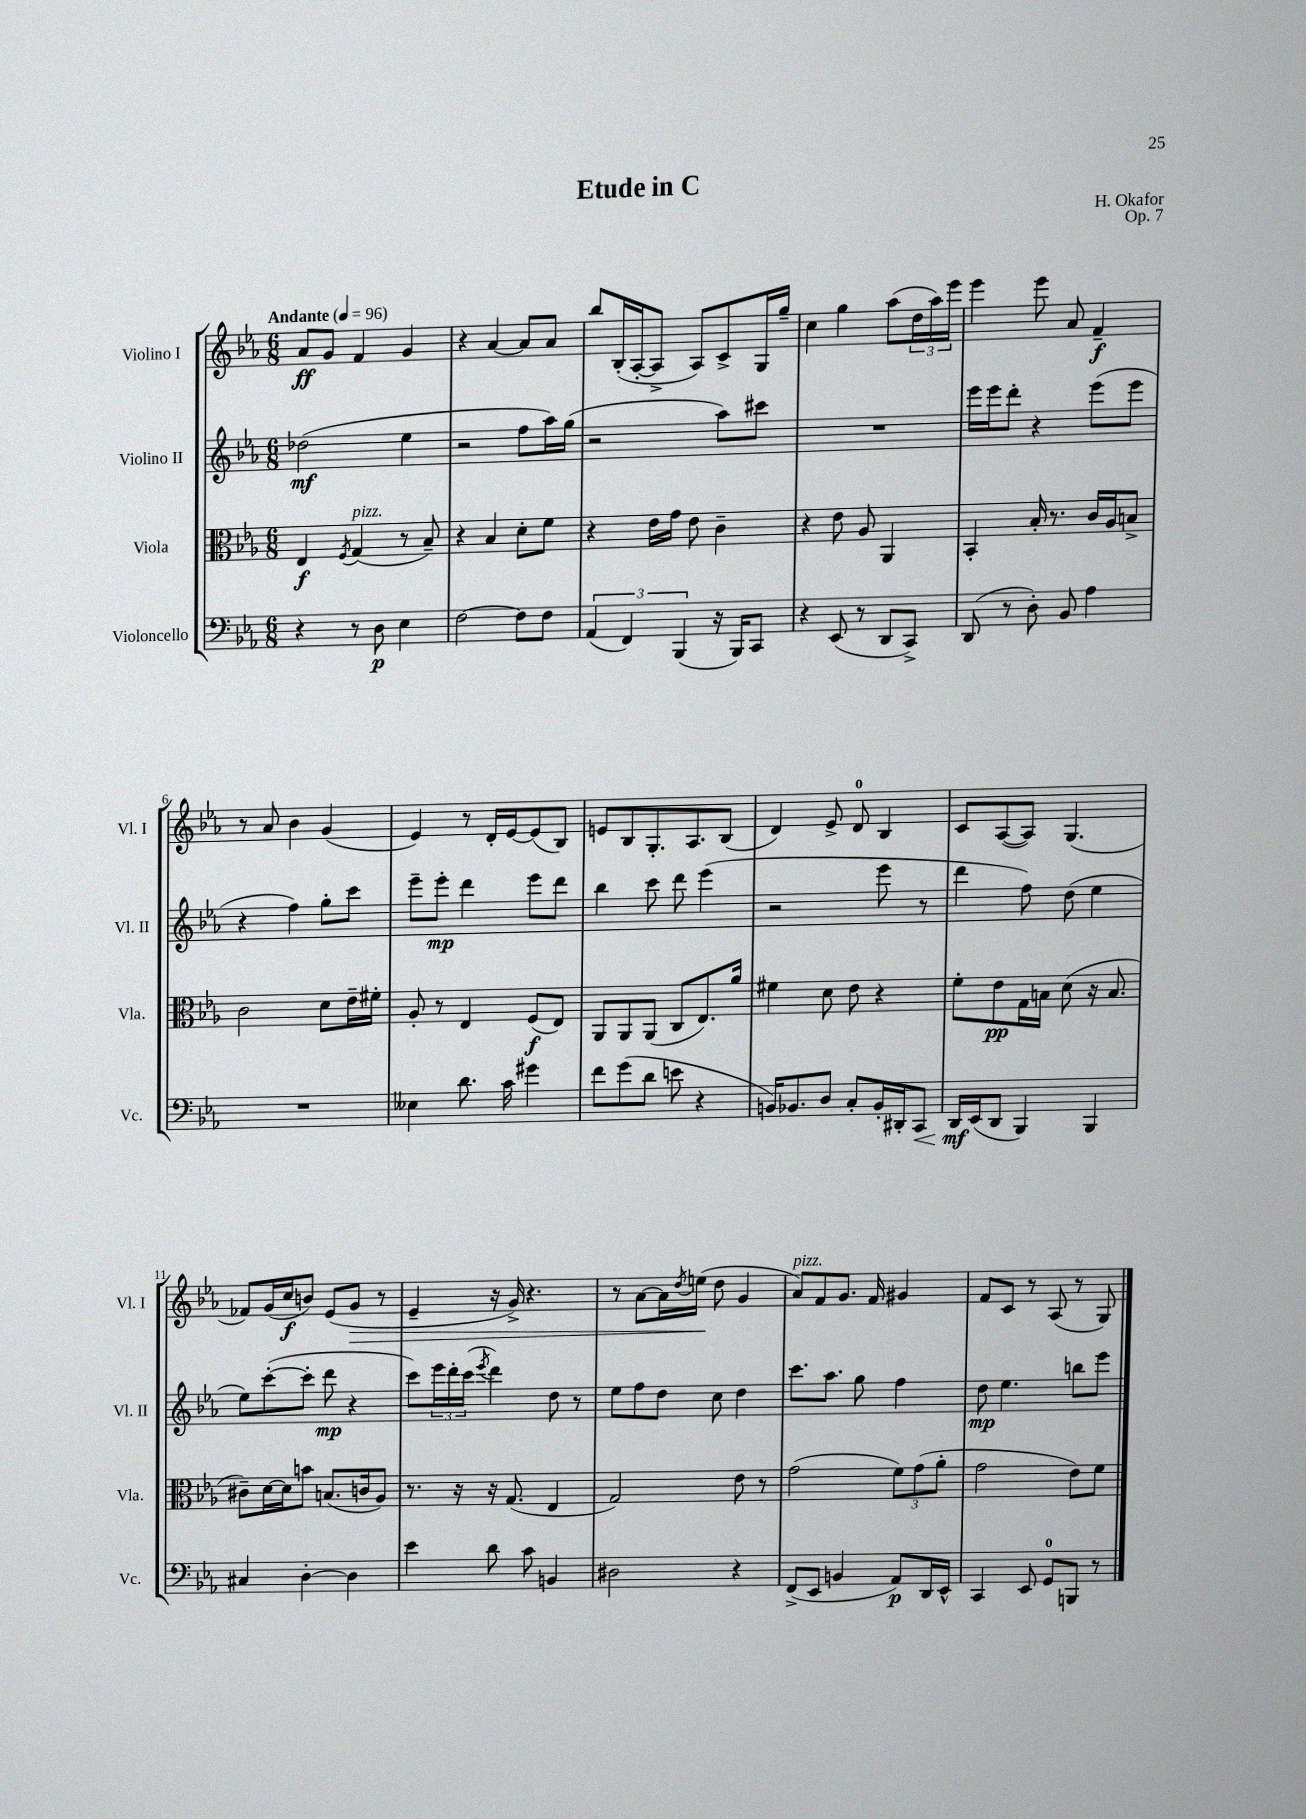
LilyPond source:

\header { title = "Etude in C" composer = "H. Okafor" opus = "Op. 7" }
<<
\new StaffGroup <<
\new Staff = "s0" \with { instrumentName = "Violino I" shortInstrumentName = "Vl. I" } {
    \clef treble \key ees \major \numericTimeSignature \time 6/8 \tempo "Andante" 4 = 96
    aes'8\ff g'8 f'4 g'4 |
    r4 aes'4~ aes'8 aes'8 |
    bes''8 bes16-.( aes16~-. aes8-> aes8) c'8-> g16 g''16-- |
    c''4 g''4 aes''8( \tuplet 3/2 { d''16 aes''16) ees'''16 } |
    ees'''4 ees'''8 aes'8 f'4--\f |
    r8 aes'8 bes'4 g'4( |
    ees'4) r8 d'16-. ees'16~ ees'8( bes8) |
    e'8 bes8 g8.-. aes8. bes8( |
    d'4) ees'8-> d'8-0 bes4 |
    c'8 aes8~( aes8) g4.( |
    fes'8) g'16( c''16\f b'8) ees'8( g'8\> r8 |
    ees'4-- r16 g'16->) r4. |
    r8 aes'8~ aes'16 \acciaccatura { d''8 } e''16\!( d''8 g'4 |
    aes'8^\markup { \italic "pizz." }) f'8 g'8. f'16 gis'4 |
    f'8 c'8 r8 aes8( r8 g8) \bar "|." |
}
\new Staff = "s1" \with { instrumentName = "Violino II" shortInstrumentName = "Vl. II" } {
    \clef treble \key ees \major \numericTimeSignature \time 6/8
    des''2\mf( ees''4 |
    r2 f''8 aes''16) g''16( |
    r2 aes''8) cis'''8 |
    R2. |
    ees'''16 ees'''16 d'''8-. r4 ees'''8( ees'''8 |
    r4 f''4) g''8-. c'''8 |
    ees'''8-- ees'''8-.\mp d'''4 ees'''8 d'''8 |
    bes''4 c'''8 d'''8 ees'''4( |
    r2 ees'''8 r8 |
    d'''4 f''8) d''8( ees''4 |
    ees''8) c'''8~-.( c'''8-. d'''8\mp r4 |
    c'''8) \tuplet 3/2 { ees'''16 d'''16-. c'''16( } \acciaccatura { ees'''8 } d'''4) d''8 r8 |
    ees''8 f''8 d''8 c''8 d''4 |
    c'''8. aes''8. g''8 f''4 |
    d''8\mp ees''4. b''8 ees'''8 \bar "|." |
}
\new Staff = "s2" \with { instrumentName = "Viola" shortInstrumentName = "Vla." } {
    \clef alto \key ees \major \numericTimeSignature \time 6/8
    ees4\f \acciaccatura { f8 } g4^\markup { \italic "pizz." }( r8 bes8--) |
    r4 bes4 d'8-. f'8 |
    r4 ees'16 g'16 ees'8 c'4-- |
    r4 ees'8 aes8 aes,4 |
    bes,4-. bes16-. r8. c'16 aes16 b8-> |
    c'2 d'8 ees'16-- fis'16-. |
    aes8-. r8 ees4 f8\f( ees8) |
    aes,8 aes,8 aes,8( c8 ees8.) aes'16 |
    fis'4 d'8 ees'8 r4 |
    f'8-. ees'8\pp g16 b16 d'8( r16 b8. |
    cis'8--) d'16~ d'16 b'8 b8.( c'16 aes8) |
    r8. r16 r16 g8.( ees4 |
    g2) ees'8 r8 |
    g'2( \tuplet 3/2 { f'8) g'8( aes'8-. } |
    g'2 ees'8) f'8 \bar "|." |
}
\new Staff = "s3" \with { instrumentName = "Violoncello" shortInstrumentName = "Vc." } {
    \clef bass \key ees \major \numericTimeSignature \time 6/8
    r4 r8 d8\p ees4 |
    f2~ f8 f8 |
    \tuplet 3/2 { aes,4( f,4) bes,,4( } r16 bes,,16) c,8 |
    r4 ees,8( r8 d,8 c,8->) |
    d,8( r8 d8-.) bes,8 aes4 |
    R2. |
    eeses4 d'8. c'16 gis'4 |
    f'8 g'8( d'8 e'8 r4 |
    b,16) bes,8. d8 c8-. bes,16-. dis,16-. c,8\< |
    d,16\mf\! ees,16( d,8 bes,,4) bes,,4 |
    cis4 d4~-. d4 |
    ees'4 d'8 c'8 b,4 |
    dis2 r4 |
    f,8->( ees,8 b,4 aes,8\p) d,16 ees,16-^ |
    c,4 ees,8 g,8-0 b,,8 r8 \bar "|." |
}
>>
>>
